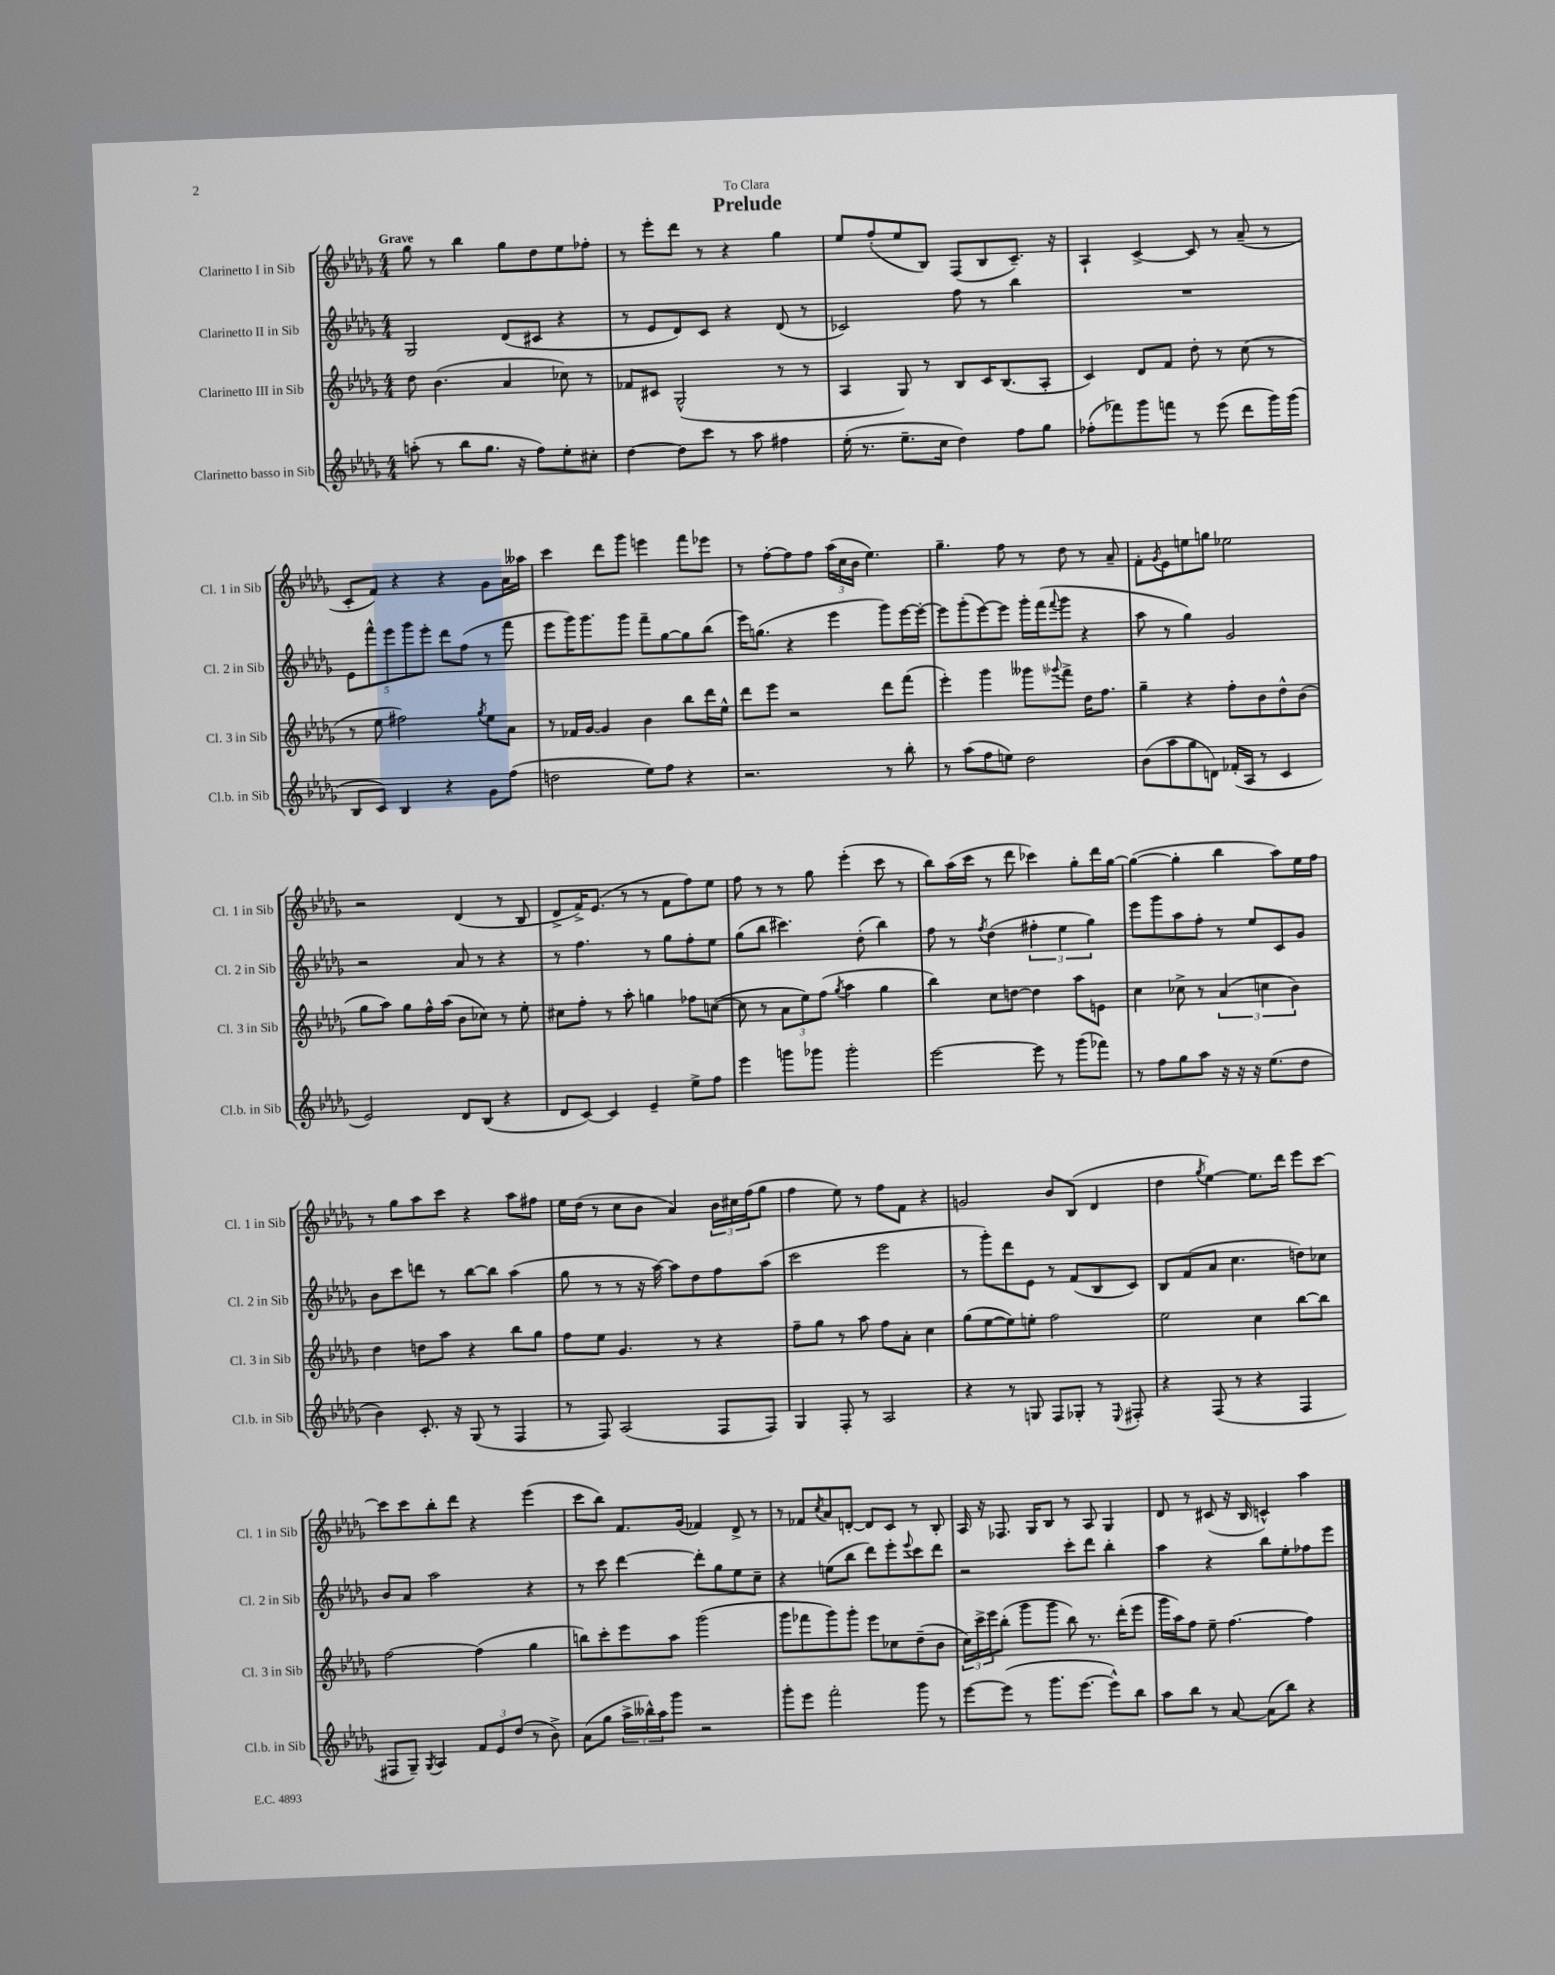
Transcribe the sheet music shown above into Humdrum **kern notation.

**kern	**kern	**kern	**kern
*part4	*part3	*part2	*part1
*staff4	*staff3	*staff2	*staff1
*I"Clarinetto basso in Sib	*I"Clarinetto III in Sib	*I"Clarinetto II in Sib	*I"Clarinetto I in Sib
*I'Cl.b. in Sib	*I'Cl. 3 in Sib	*I'Cl. 2 in Sib	*I'Cl. 1 in Sib
*clefG2	*clefG2	*clefG2	*clefG2
*k[b-e-a-d-g-]	*k[b-e-a-d-g-]	*k[b-e-a-d-g-]	*k[b-e-a-d-g-]
*M4/4	*M4/4	*M4/4	*M4/4
=1	=1	=1	=1
!	!	!	!LO:TX:a:B:t=Grave
(8aan'\	8dd-\	2G-/	8gg-\
8r	(4.b-\	.	8r
8bb-\L	.	.	4bb-\
8.gg-\J	.	.	.
.	4a-/	(8d-/L	8gg-\L
16r	.	.	.
8ff\L)	.	8c#X/J	8dd-\
8ee-'\	8cc-X\)	4r	8ee-\
8cc#X'\J	8r	.	8ff-X'\J
=2	=2	=2	=2
[4dd-\	8f-X/L	8r	8r
.	8c#X/J	8e-/L	8eee-'\L
8dd-\L]	(2G-^^/	8d-/)	8ddd-\J
8ccc\J	.	8c/J	8r
8r	.	4r	4r
8aa-\	.	.	.
4ff#X\	8r	(8d-/	4gg-\
.	8r	8r	.
=3	=3	=3	=3
(16ee-'\	4A-/	2c-X/)	8ee-/L
8.r	.	.	.
.	.	.	(8ff'/
8.ee-~\L	8G-/)	.	8ee-/
.	8r	.	8B-/J)
16cc\Jk	.	.	.
4dd-\)	8B-/L	8ff\	(8F/L
.	16c/K	8r	8B-/
.	(8.B-/	.	.
8ff\L	.	4bb-\	8.c~/J)
8gg-\J	8A-'/J	.	.
.	.	.	16r
=4	=4	=4	=4
(8ff-X'\L	4c/)	1r	4A-`/
8fff-X\)	.	.	.
8ggg-\	8d-/L	.	[4c^/
8fffn\J	8f/J	.	.
8r	8dd-'\	.	8c/]
(8eee-\	8r	.	8r
8ddd-\L	(8cc\	.	(8a-~/
16ggg-\L)	8r	.	8r
(16ggg-\JJ	.	.	.
!!LO:LB:g=z
=5	=5	=5	=5
8B-/L	8r	10e-\L	8c'/L
.	.	10fff^^\	.
8c/J)	8ee-\	.	8f/J)
.	.	10eee-\	.
4B-/	2ff#X\)	.	4r
.	.	10ggg-\	.
.	.	10eee-'\J	.
4r	.	8ddd-\L	4r
.	.	(8ff\J	.
.	8qgg-/	.	.
8g-\L	8ee-\L	8r	8g-\L
(8ff\J	8a-\J	8fff\	16a-\L
.	.	.	16aa--X\JJ
=6	=6	=6	=6
2ddn\	8r	8eee-\L	4ccc\
.	16f-X/LL	16ggg-\K)	.
.	[16g-/JJ	8.ggg-\	.
.	4g-/]	.	8ddd-\L
.	.	8ggg-\J	8ggg-\J
8ee-\L)	4b-\	8fff~\L	4eeen\
8ff\J	.	[8gg-\	.
4r	8bb-\L	8gg-\]	8fff\L
.	16ddd-\L	(8bb-\J	8eee-X\J
.	16ee-^^\JJ	.	.
=7	=7	=7	=7
2.r	8ddd-\L	16eee-\KL)	8r
.	.	(8.ggn\J	.
.	8eee-\J	.	[8ff'\L
.	2r	4r	8ff\]
.	.	.	8ff\J
.	.	4eee-\	(24aa-\LL
.	.	.	24cc\
.	.	.	24b-\JJ
.	.	.	4.ee-\)
8r	8ddd-\L	8ggg-\L)	.
8bb-'\	(8fff\J	[16eee-\L	.
.	.	16eee-'\JJ_	.
=8	=8	=8	=8
8r	4eee-'\)	8eee-\L]	4.gg-~\
(8aa-\L	.	(8ggg-'\	.
8ff\	4ggg-\	[8eee-\)	.
8een\J)	.	8eee-\J]	8ff\
2dd-\	8ggg--X\L	16ggg-'\LL	8r
.	.	(16fff\J	.
.	8qqggg-X/	8qqfff/	.
.	8fff^\J	8ggg-\J	8dd-\
.	16dd-\KL	4r	8r
.	8.ff\J	.	.
.	.	.	8a-~/
=9	=9	=9	=9
(8b-\L	4gg-~\	8aa-\	8f'\L
.	.	.	8qg-/
8aa-\	.	8r	8e-\
8gg-\	4r	4gg-\)	8een\
8dn\J)	.	.	8ggn\J
(16f-X'/LL	8ff'\L	2g-/	2ee-X\
16A-/JJ	.	.	.
8r	8b-\	.	.
4c/	8dd-^^\	.	.
.	(8b-\J	.	.
!!LO:LB:g=z
=10	=10	=10	=10
2e-/)	8gg-\L	2r	2r
.	8aa-\J)	.	.
.	8gg-\L	.	.
.	16ff^^\L	.	.
.	(16aa-\JJ	.	.
8d-/L	8b-\L	8a-/	(4d-/
(8B-/J	8cc-X\J)	8r	.
4r	8r	4r	8r
.	8ee-'\	.	8B-/
=11	=11	=11	=11
8d-/L	8cc#X\L	8r	8d-^/L
[8c/J)	8ff'\J	4.ff\	16f^/K)
.	.	.	(8.e-/J
4c/]	8r	.	.
.	8aa-'\	.	8r
4e-~/	4ggn\	8r	8r
.	.	8gg-\L	8f\L
8ee-^\L	8ff-X\L	8ff'\	8ff\)
8ff\J	([8ccn\J	8ee-\J	8ee-\J
=12	=12	=12	=12
4eee-\	8cc\]	(8gg-\L	8ff\
.	8r	8bb-\J	8r
8gggn\L	12a-\L	4.ccc#X\)	8r
.	12ee-\)	.	.
8ggg-X\J	.	.	8gg-\
.	(12ff\J	.	.
.	8qgg-/	.	.
2ggg-'\	4aa-\	.	(4eee-'\
.	.	(8dd-'\	.
.	4gg-\	4bb-\)	8ccc\
.	.	.	8r
=13	=13	=13	=13
[2eee-\	4bb-\)	8ff\	8bb-\L)
.	.	8r	(16aa-\L
.	.	.	16ccc\JJ
.	.	8qff/	.
.	8cc\L	(4dd-\	8r
.	[8ddn\J	.	8ddd-\
8eee-\]	4dd\]	6ff#X'\	4ccc-X\)
8r	.	.	.
.	.	6ee-\	.
(8ggg-\L	8aa-\L	.	8gg-'\L
.	.	6gg-\)	.
8fff-X\J)	8en\J	.	16ddd-\L
.	.	.	[16gg-\JJ
=14	=14	=14	=14
8r	4cc\	8eee-\L	(4gg-\_
8ff\L	.	8ggg-\	.
8gg-\	8cc-X^\	8aa-\	4gg-'\]
8aa-\J	8r	8ff'\J	.
16r	(6a-/	8r	4bb-\
16r	.	.	.
16r	.	8ee-/L	.
.	6ccn\	.	.
(8.ee-\L	.	.	.
.	.	8c/	8aa-\L)
.	6b-\)	.	.
8dd-\J	.	8g-/J	16ee-\L
.	.	.	16ff\JJ
!!LO:LB:g=z
=15	=15	=15	=15
4b-\)	4dd-\	8b-\L	8r
.	.	8ccc\	8gg-\L
8.c'/	8ddn\L	8dddn\J	8aa-\
.	8aa-\J	8r	8ccc\J
16r	.	.	.
(8G-/	4r	[8bb-\L	4r
8r	.	8bb-\J]	.
4F/	8bb-\L	(4aa-\	8aa-\L
.	8gg-\J	.	8ff#X\J
=16	=16	=16	=16
8r	8ff\L	8gg-\	16ee-\LL
.	.	.	(16dd-\JJ
8F/)	8ee-\J	8r	8r
(2A-/	4.g-/	8r	8cc\L
.	.	16r	8b-\J
.	.	[16aa-\)	.
.	.	8aa-\L]	4a-/)
.	8r	8dd-\	.
8F/L	4r	8ff\	24b-\LL
.	.	.	24cc#X\
.	.	.	(24ff\J
8F/J)	.	(8aa-\J	8gg-\J
=17	=17	=17	=17
4G-/	8ff~\L	2ccc\	4ff\
.	8gg-\J	.	.
8F'/	8r	.	8ee-\)
8r	8aa-\	.	8r
2A-/	8ff\L	2eee-\	8ff\L
.	8a-'\J	.	8f\J
.	4cc\	.	4r
=18	=18	=18	=18
4r	(8gg-\L	8r	2gn/
.	[8ee-\	8ggg-'\L)	.
8r	8ee-\])	8ddd-\	.
8Gn/	8een'\J	8e-\J	.
8F/L	2ff\	8r	8b-/L
8G-X'/J	.	(8f/L	(8B-/J
8r	.	8B-/	4d-/
8qqE-/	.	.	.
8F#X'/	.	8c/J)	.
=19	=19	=19	=19
4r	2ee-\	8B-/L	4dd-\
.	.	(8f/	.
.	.	.	8qgg-/
(8F/	.	8a-/J	[4ee-\)
8r	.	4.cc\	.
4r	4cc\	.	8.ee-\L]
.	.	.	16ddd-\Jk
4F/	[8bb-\L	8ddn\L)	8eee-\L
.	8bb-\J]	8cc-X\J	[8ccc\J
!!LO:LB:g=z
=20	=20	=20	=20
8F#X/L	[2ff\	8b-/L	8ccc\L]
8G-~/J)	.	8a-/J	8ccc\
8qG-/	.	.	.
4A-/	.	2aa-\	8bb-'\
.	.	.	8ddd-\J
12f/L	(4ff\]	.	4r
12e-/	.	.	.
(12dd-/J	.	.	.
8r	4gg-\	4r	(4eee-\
8b-^\)	.	.	.
=21	=21	=21	=21
(8a-\L	8bbn\L)	8r	8ccc\L
8gg-\J	8ccc'\	8ccc\	8bb-\J)
24aa-^\LL	8eee-\	[4ddd-\	8.f/L
24bb--X^^\)	.	.	.
24aa-\J	.	.	.
8ggg-\J	8aa-\J	.	.
.	.	.	(16g-/Jk
2r	(2ggg-\	8ddd-'\L]	4f-X/)
.	.	8gg-\	.
.	.	8ee-\	8d-^/
.	.	8cc~\J	8r
=22	=22	=22	=22
8ggg-'\L	8ggg-\L	4r	8r
8eee-\J	8fff-X\	.	8f-X/L
.	.	.	8qcc/
2fff'\	8ggg-\)	(8een\L	8a-/
.	8ggg-'\J	8bb-\J	[8dn'/J
.	8eee-\L	8ddd-\L)	8d/L]
.	8cc-X\	8eee-'\	8c/J
.	.	8qqeee-/	.
8ggg-\	(8dd-~\	8ccc\	8r
8r	8b-\J	8ddd-\J	8B-'/
=23	=23	=23	=23
[8eee-\L	24cc\LL)	2r	16A-/
.	24ccc^\	.	.
.	.	.	16r
.	24eee-\J	.	.
(8eee-\J]	(8bb-'\J	.	8.F-X/
8r	8ggg-\L	.	.
.	.	.	16G-/KL
8.ggg-\L	8ggg-\J	.	8B-/J
.	8bb-\)	8ccc'\L	8r
[8.eee-\J	.	.	.
.	8.r	8ddd-\J	8A-/
8eee-^^\L])	.	4bb-'\	4G-/
.	(16ddd-'\KL	.	.
8bb-\J	8eee-\J	.	.
=24	=24	=24	=24
8aa-\L	16ggg-\LL	4aa-\	8d-/
.	16aa-\J)	.	.
8bb-\J	8ff\J	.	8r
8r	8ee-~\	4r	(8c#X/
[8a-/	[4.ff\	.	16r
.	.	.	16B-/
(8a-\L]	.	8bb-\L	4cn^^/)
8bb-\J)	.	8ee-'\	.
4r	4ff\]	8ff-X\	4aa-\
.	.	8eee-\J	.
==	==	==	==
*-	*-	*-	*-
